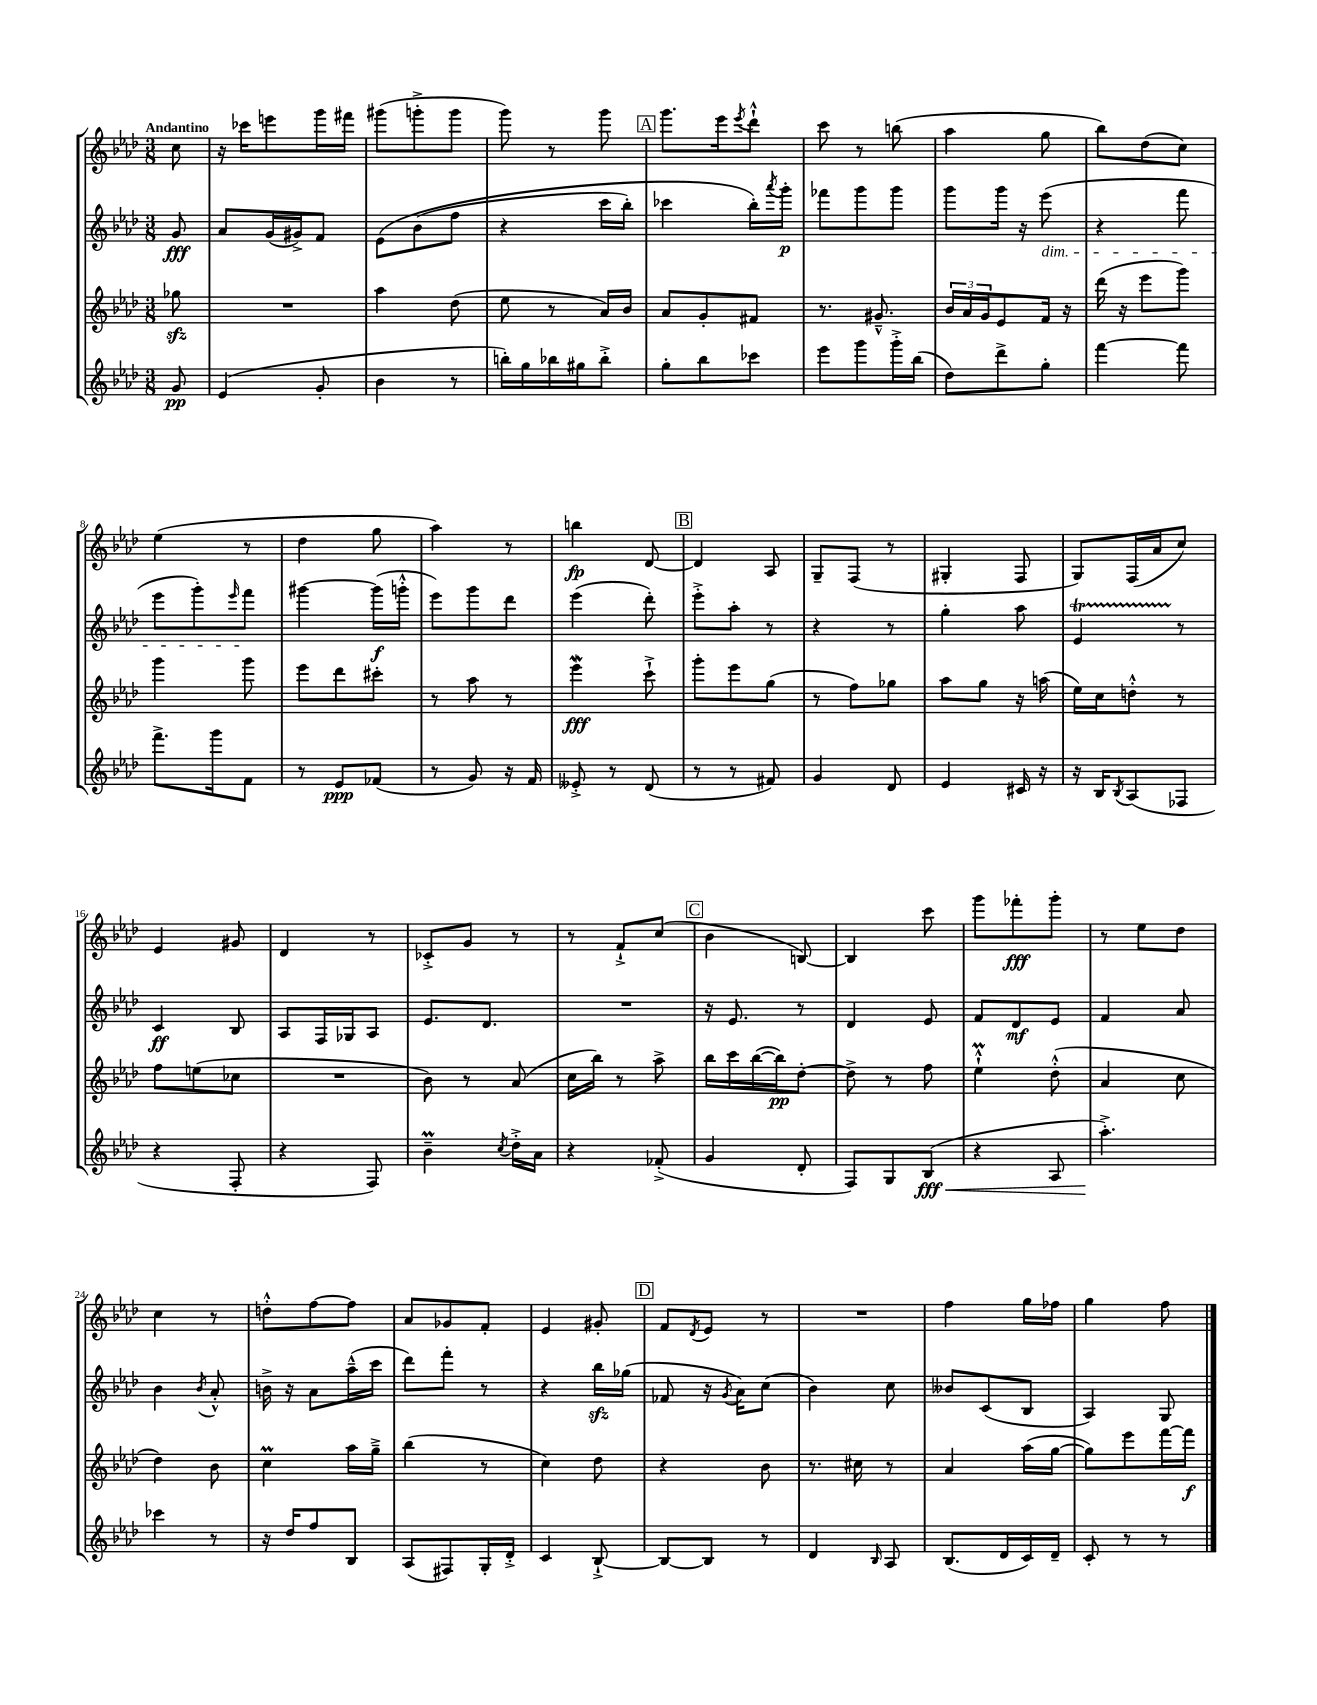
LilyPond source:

<<
\new StaffGroup <<
\new Staff = "s0" {
    \clef treble \key aes \major \numericTimeSignature \time 3/8 \partial 8 \tempo "Andantino"
    c''8 |
    r16 ces'''16 e'''8 g'''16 fis'''16 |
    gis'''8( g'''8-.-> g'''8 |
    g'''8) r8 g'''8 |
    \mark \markup { \box "A" } g'''8. ees'''16 \acciaccatura { ees'''8 } des'''8-!-^ |
    c'''8 r8 b''8( |
    aes''4 g''8 |
    bes''8) des''8( c''8) |
    ees''4( r8 |
    des''4 g''8 |
    aes''4) r8 |
    b''4\fp des'8~ |
    \mark \markup { \box "B" } des'4 aes8 |
    g8-- f8( r8 |
    gis4-. f8 |
    g8) f16( aes'16 c''8) |
    ees'4 gis'8 |
    des'4 r8 |
    ces'8-.-> g'8 r8 |
    r8 f'8-!-> c''8( |
    \mark \markup { \box "C" } bes'4 b8~) |
    b4 c'''8 |
    g'''8 fes'''8-.\fff g'''8-. |
    r8 ees''8 des''8 |
    c''4 r8 |
    d''8-.-^ f''8~ f''8 |
    aes'8 ges'8 f'8-. |
    ees'4 gis'8-. |
    \mark \markup { \box "D" } f'8 \acciaccatura { des'8 } ees'8 r8 |
    R4. |
    f''4 g''16 fes''16 |
    g''4 f''8 \bar "|." |
}
\new Staff = "s1" {
    \clef treble \key aes \major \numericTimeSignature \time 3/8 \partial 8
    g'8\fff |
    aes'8 g'16( gis'16->) f'8 |
    ees'8\( bes'8( f''8 |
    r4 c'''16 bes''16-.) |
    \mark \markup { \box "A" } ces'''4 bes''16-.\) \acciaccatura { aes'''8 } g'''16-.\p |
    fes'''8 g'''8 g'''8 |
    g'''8 g'''16 r16 ees'''8\dim( |
    r4 f'''8 |
    ees'''8 g'''8-.) \grace { ees'''16 } f'''8\! |
    gis'''4~ gis'''16\f( g'''16-.-^ |
    ees'''8) g'''8 des'''8 |
    ees'''4( des'''8-.) |
    \mark \markup { \box "B" } ees'''8-.-> aes''8-. r8 |
    r4 r8 |
    g''4-. aes''8 |
    ees'4\startTrillSpan r8\stopTrillSpan |
    c'4\ff bes8 |
    aes8 f16 ges16 aes8 |
    ees'8. des'8. |
    R4. |
    \mark \markup { \box "C" } r16 ees'8. r8 |
    des'4 ees'8 |
    f'8 des'8\mf ees'8 |
    f'4 aes'8 |
    bes'4 \acciaccatura { bes'8 } aes'8-.-^ |
    b'16-> r16 aes'8 aes''16---^( c'''16 |
    des'''8) f'''8-. r8 |
    r4 bes''16\sfz ges''16( |
    \mark \markup { \box "D" } fes'8 r16 \acciaccatura { g'8 } aes'16) c''8( |
    bes'4) c''8 |
    beses'8 c'8( bes8 |
    aes4) g8 \bar "|." |
}
\new Staff = "s2" {
    \clef treble \key aes \major \numericTimeSignature \time 3/8 \partial 8
    ges''8\sfz |
    R4. |
    aes''4 des''8( |
    ees''8 r8 aes'16) bes'16 |
    \mark \markup { \box "A" } aes'8 g'8-. fis'8 |
    r8. gis'8.---^ |
    \tuplet 3/2 { bes'16 aes'16 g'16 } ees'8 f'16 r16 |
    des'''16( r16 ees'''8 g'''8) |
    g'''4 g'''8 |
    ees'''8 des'''8 cis'''8-. |
    r8 aes''8 r8 |
    ees'''4\mordent\fff c'''8-!-> |
    \mark \markup { \box "B" } g'''8-. ees'''8 g''8( |
    r8 f''8) ges''8 |
    aes''8 g''8 r16 a''16( |
    ees''16) c''16 d''8-.-^ r8 |
    f''8 e''8( ces''8 |
    R4. |
    bes'8) r8 aes'8( |
    c''16 bes''16) r8 aes''8-> |
    \mark \markup { \box "C" } bes''16 c'''16 bes''16~( bes''16\pp) des''8~-. |
    des''8-> r8 f''8 |
    ees''4-!-^\prall des''8-.-^( |
    aes'4 c''8 |
    des''4) bes'8 |
    c''4\prall aes''16 g''16---> |
    bes''4( r8 |
    c''4) des''8 |
    \mark \markup { \box "D" } r4 bes'8 |
    r8. cis''16 r8 |
    aes'4 aes''16( g''16~ |
    g''8) ees'''8 f'''16~ f'''16\f \bar "|." |
}
\new Staff = "s3" {
    \clef treble \key aes \major \numericTimeSignature \time 3/8 \partial 8
    g'8\pp |
    ees'4( g'8-. |
    bes'4 r8 |
    b''16-.) g''16 bes''16 gis''16 bes''8-.-> |
    \mark \markup { \box "A" } g''8-. bes''8 ces'''8 |
    ees'''8 g'''8 g'''16-.-> bes''16( |
    des''8) des'''8-> g''8-. |
    f'''4~ f'''8 |
    f'''8.-> g'''16 f'8 |
    r8 ees'8\ppp fes'8( |
    r8 g'8) r16 f'16 |
    eeses'8-.-> r8 des'8( |
    \mark \markup { \box "B" } r8 r8 fis'8) |
    g'4 des'8 |
    ees'4 cis'16 r16 |
    r16 bes16 \acciaccatura { bes8 } aes8( fes8 |
    r4 f8-. |
    r4 f8) |
    bes'4--\prall \acciaccatura { c''8 } des''16-.-> aes'16 |
    r4 fes'8-.->( |
    \mark \markup { \box "C" } g'4 des'8-. |
    f8) g8 bes8\fff\<( |
    r4 aes8 |
    aes''4.-.->\!) |
    ces'''4 r8 |
    r16 des''16 f''8 bes8 |
    aes8( fis8) g16-. des'16-.-> |
    c'4 bes8~-!-> |
    \mark \markup { \box "D" } bes8~ bes8 r8 |
    des'4 \grace { bes16 } aes8 |
    bes8.( des'16 c'16) des'16-- |
    c'8-. r8 r8 \bar "|." |
}
>>
>>
